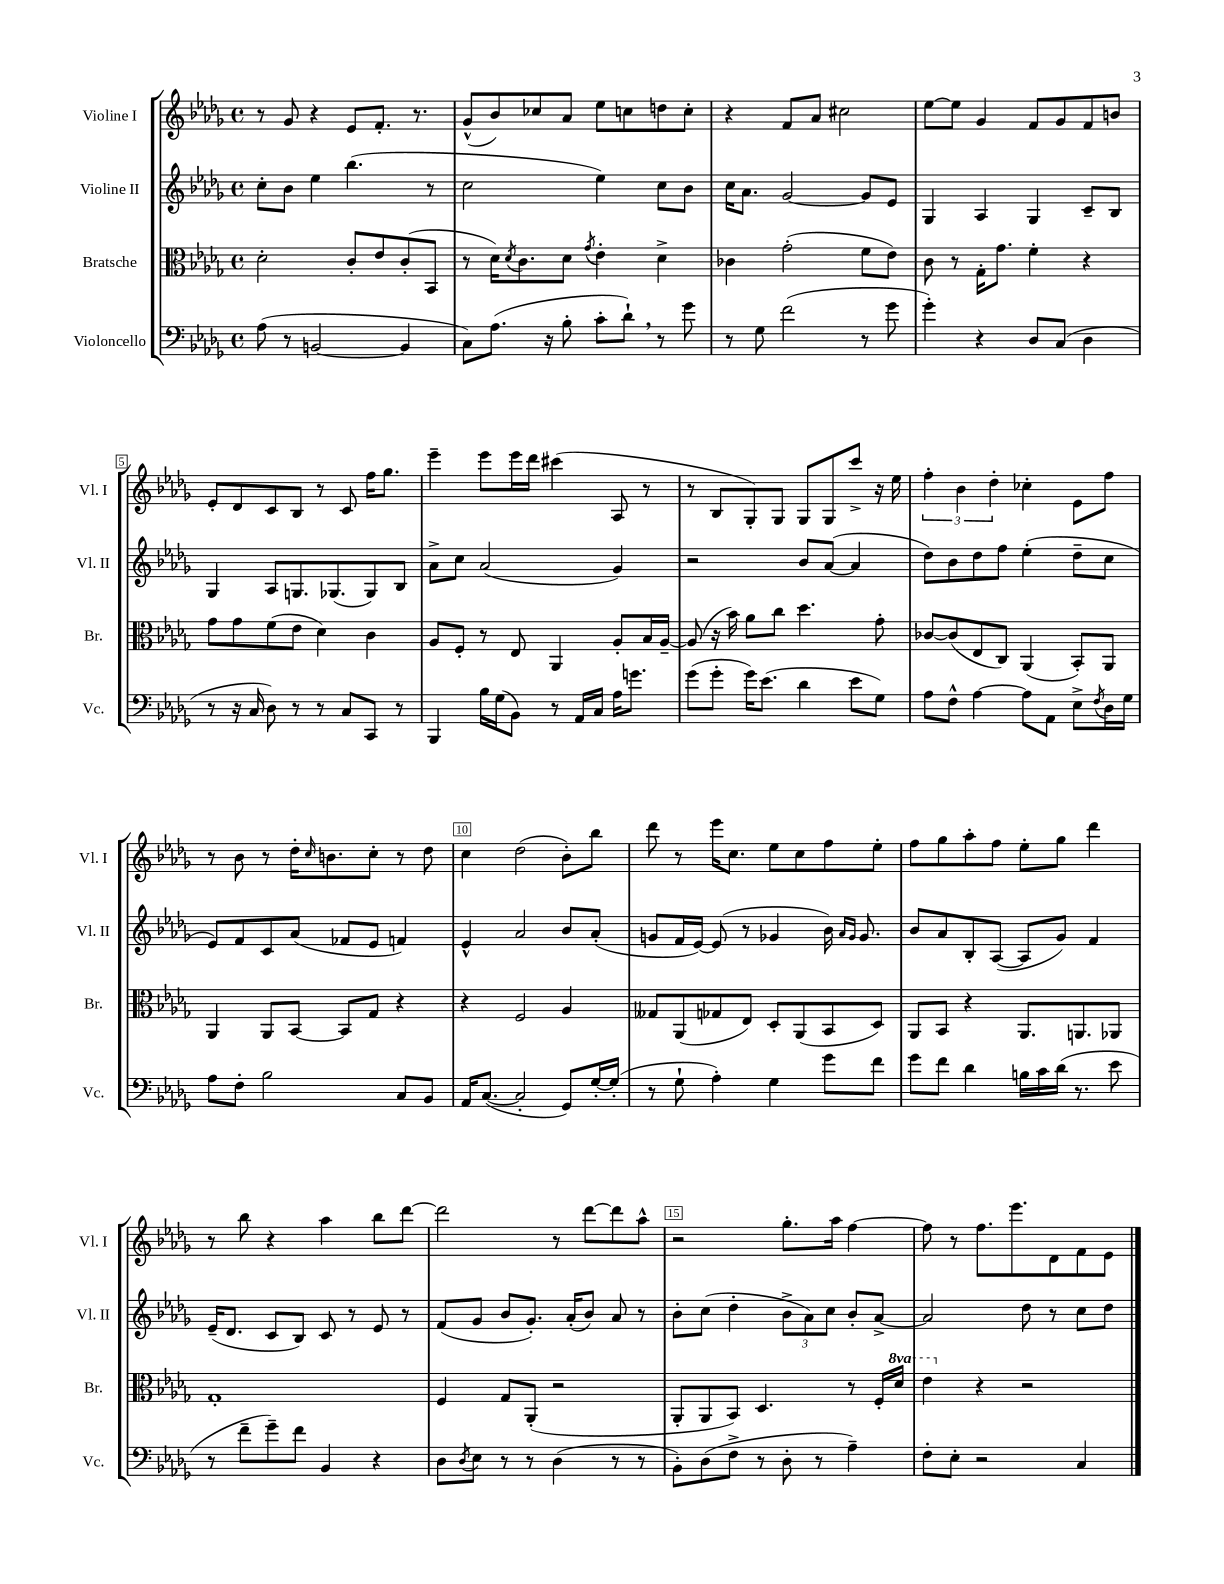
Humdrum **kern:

**kern	**kern	**kern	**kern
*staff4	*staff3	*staff2	*staff1
*clefF4	*clefC3	*clefG2	*clefG2
*k[b-e-a-d-g-]	*k[b-e-a-d-g-]	*k[b-e-a-d-g-]	*k[b-e-a-d-g-]
*M4/4	*M4/4	*M4/4	*M4/4
*met(c)	*met(c)	*met(c)	*met(c)
(8A-	2d-'	8cc'	8r
8r	.	8b-	8g-
[2BB	.	4ee-	4r
.	8c'	(4.bb-	8e-
.	8e-	.	8.f'
4BB]	(8c'	.	.
.	.	.	8.r
.	8BB-	8r	.
=	=	=	=
8C)	8r	2cc	(8g-^^
(8.A-	16d-)	.	8b-)
.	8qd-	.	.
.	8.c	.	.
.	.	.	8cc-
16r	.	.	.
8B-'	8d-	.	8a-
.	8qg-	.	.
8c'	4e-'	4ee-)	8ee-
8d-`)	.	.	8cc
8r	4d-^	8cc	8dd
8g-	.	8b-	8cc'
=	=	=	=
8r	4c-	16cc	4r
.	.	8.a-	.
8G-	.	.	.
(2f	(2g-'	[2g-	8f
.	.	.	8a-
.	.	.	2cc#
8r	8f	8g-]	.
8g-	8e-)	8e-	.
=	=	=	=
4g-')	8c	4G-	[8ee-
.	8r	.	8ee-]
4r	16G-'	4A-	4g-
.	8.g-	.	.
8D-	4f'	4G-	8f
(8C	.	.	8g-
4D-	4r	8c~	8f
.	.	8B-	8b
=	=	=	=
8r	8g-	4G-	8e-'
16r	8g-	.	8d-
16C	.	.	.
8D-)	(8f	8A-	8c
8r	8e-	8.G	8B-
8r	4d-)	.	8r
.	.	(8.G-	.
8C	.	.	8c
8CC	4c	8G-)	16ff
.	.	.	8.gg-
8r	.	8B-	.
=	=	=	=
4BBB-	8A-	8a-^	4eee-~
.	8F'	8cc	.
16B-	8r	(2a-	8eee-
(16G-	.	.	.
8BB-)	8E-	.	16eee-
.	.	.	16ddd-
8r	4AA-	.	(4ccc#
16AA-	.	.	.
16C	.	.	.
16A-	8A-'	4g-)	8A-
8.g	.	.	.
.	16B-	.	8r
.	[16A-~	.	.
=	=	=	=
(8g-	(8A-]	2r	8r
8g-'	16r	.	8B-
.	16b-)	.	.
16g-)	8a-	.	8G-')
(8.e-	.	.	.
.	8cc	.	8G-
4d-	4.dd-	8b-	8G-
.	.	([8a-	8G-
8e-	.	4a-]	8ccc^
8G-)	8g-'	.	16r
.	.	.	16ee-
=	=	=	=
8A-	[8c-	8dd-)	6ff'
8F^^	(8c-]	8b-	.
.	.	.	6b-
[4A-	8E-	8dd-	.
.	.	.	6dd-'
.	8C)	8ff	.
8A-]	(4AA-	(4ee-'	4cc-'
8AA-	.	.	.
8E-^	8BB-')	8dd-~	8e-
8qF	.	.	.
16D-	8AA-	8cc	8ff
16G-	.	.	.
=	=	=	=
8A-	4AA-	8e-)	8r
8F'	.	8f	8b-
2B-	8AA-	8c	8r
.	[8BB-	(8a-	16dd-'
.	.	.	16qqcc
.	.	.	8.b
.	8BB-]	8f-	.
.	8G-	8e-	8cc'
8C	4r	4f)	8r
8BB-	.	.	8dd-
=	=	=	=
16AA-	4r	4e-^^	4cc
([8.C	.	.	.
2C']	2F	2a-	(2dd-
8GG-)	4A-	8b-	8b-')
[16G-'	.	(8a-'	8bb-
(16G-']	.	.	.
=	=	=	=
8r	8G--	8g	8ddd-
8G-`	(8AA-	16f	8r
.	.	[16e-)	.
4A-')	8G-	(8e-]	16eee-
.	.	.	8.cc
.	8E-)	8r	.
4G-	8D-'	4g-	8ee-
.	(8AA-	.	8cc
8g-	8BB-	16b-)	8ff
.	.	16qqa-	.
.	.	16qqg-	.
.	.	8.g-	.
8f	8D-)	.	8ee-'
=	=	=	=
8g-	8AA-	8b-	8ff
8f	8BB-	8a-	8gg-
4d-	4r	8B-'	8aa-'
.	.	([8A-	8ff
16B	8.AA-	8A-]	8ee-'
16c	.	.	.
(16d-	.	8g-)	8gg-
8.r	8.AA	.	.
.	.	4f	4ddd-
8e-	8AA-	.	.
=	=	=	=
8r	1G-'	(16e-~	8r
.	.	8.d-	.
8f~	.	.	8bb-
8g-~)	.	8c	4r
8f	.	8B-)	.
4BB-	.	8c	4aa-
.	.	8r	.
4r	.	8e-	8bb-
.	.	8r	[8ddd-
=	=	=	=
8D-	4F	(8f	2ddd-]
8qD-	.	.	.
8E-	.	8g-	.
8r	8G-	8b-	.
8r	(8AA-'	8.g-')	.
(4D-	2r	.	8r
.	.	(16a-'	.
.	.	8b-)	[8ddd-
8r	.	8a-	8ddd-]
8r	.	8r	8aa-^^
=	=	=	=
8BB-')	8AA-'	8b-'	2r
(8D-	8AA-	(8cc	.
8F^	8BB-)	4dd-'	.
8r	4.D-	.	.
8D-'	.	12b-^	8.gg-'
.	.	12a-)	.
8r	.	.	.
.	.	12cc	.
.	.	.	16aa-
4A-~)	8r	8b-'	[4ff
.	16F'	[8a-^	.
.	16dd-	.	.
=	=	=	=
8F'	4ee-	2a-]	8ff]
8E-'	.	.	8r
2r	4r	.	8.ff
.	.	.	8.eee-
.	2r	8dd-	.
.	.	8r	8d-
4C	.	8cc	8f
.	.	8dd-	8e-
==	==	==	==
*-	*-	*-	*-
